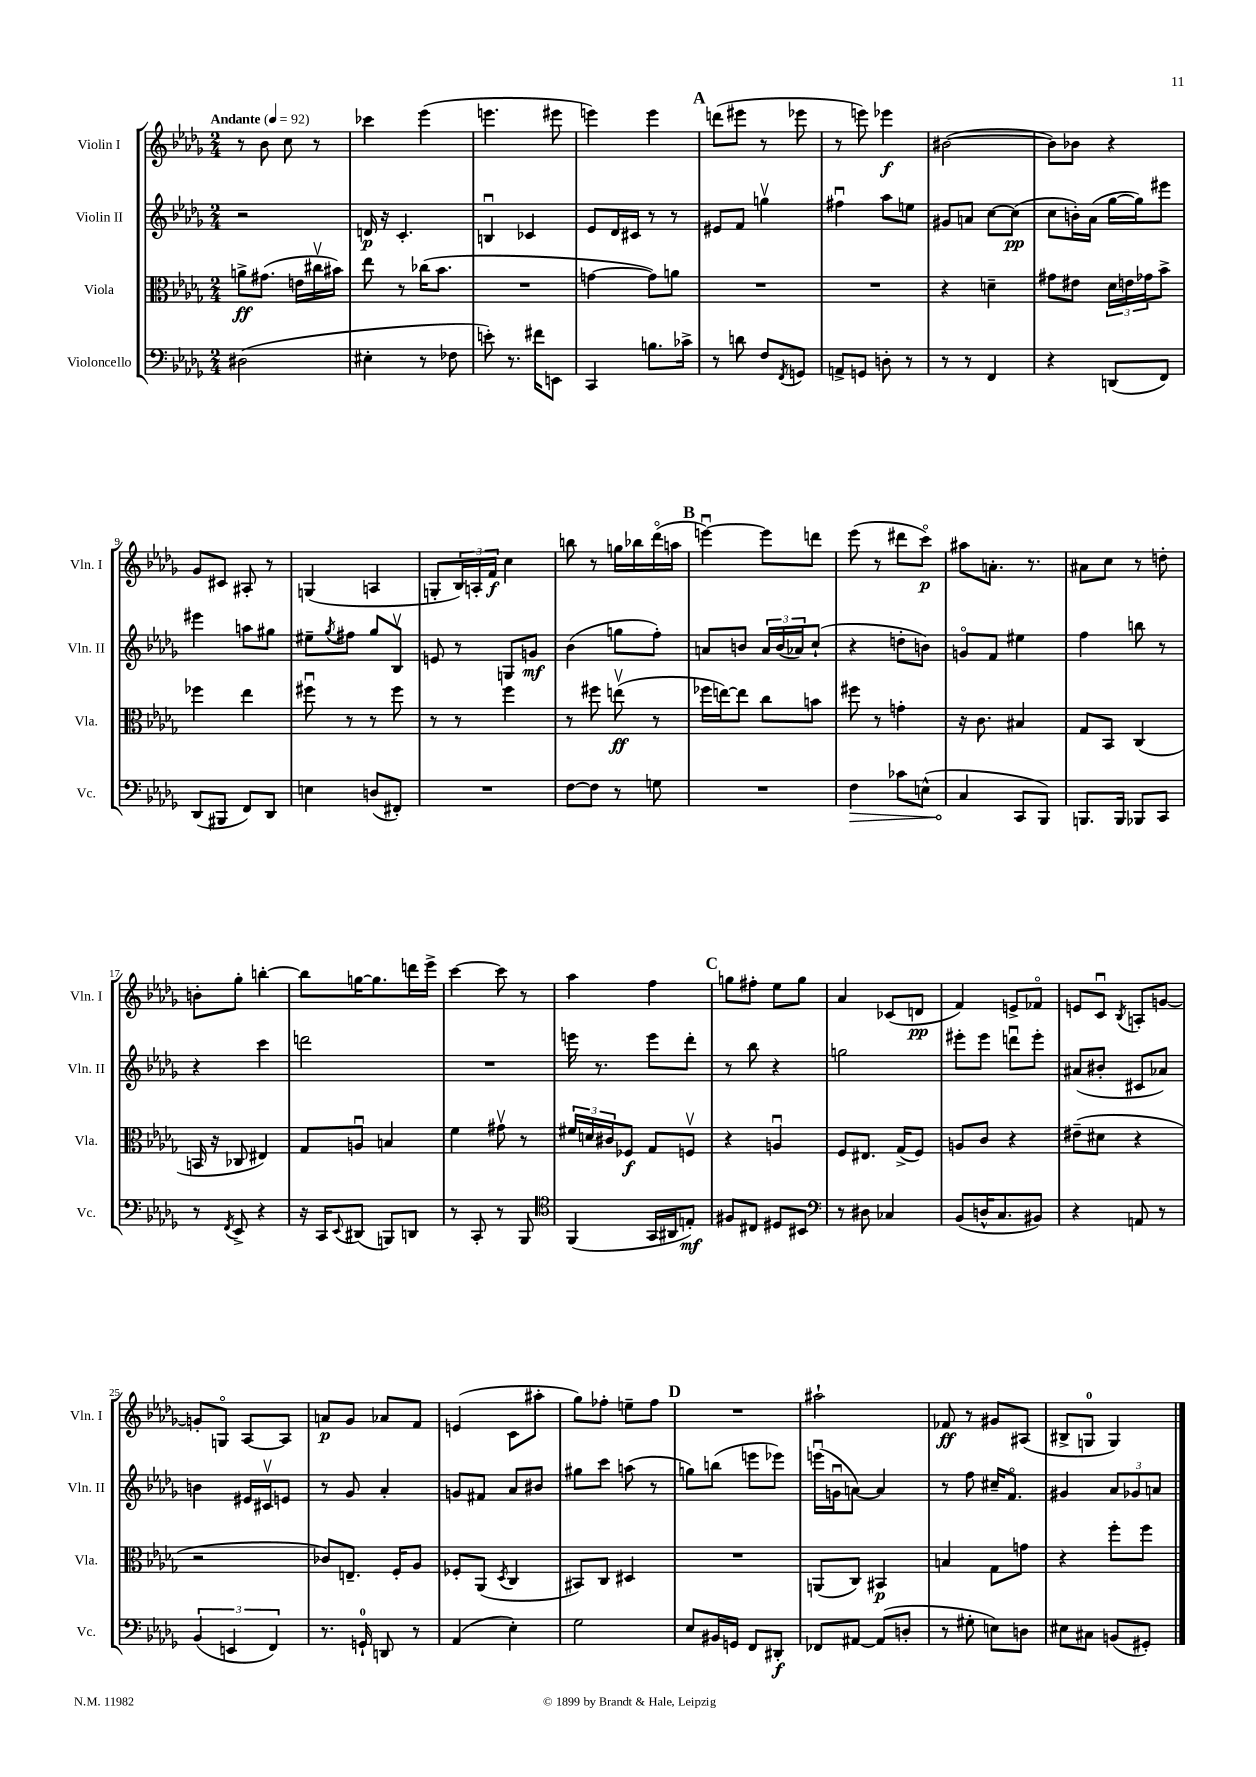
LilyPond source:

<<
\new StaffGroup <<
\new Staff = "s0" \with { instrumentName = "Violin I" shortInstrumentName = "Vln. I" } {
    \clef treble \key des \major \numericTimeSignature \time 2/4 \tempo "Andante" 4 = 92
    r8 bes'8 c''8 r8 |
    ces'''4 ees'''4( |
    e'''4. eis'''8 |
    e'''4) e'''4 |
    \mark \markup { \bold "A" } d'''8( eis'''8 r8 ees'''8 |
    r8 e'''8) ees'''4\f |
    bis'2~( |
    bis'8) bes'8 r4 |
    ges'8 cis'8 ais8-. r8 |
    g4( a4 |
    g8-. \tuplet 3/2 { bes16) a16-. f'16\f } c''4 |
    b''8 r8 g''16 bes''16 des'''16\flageolet( a''16 |
    \mark \markup { \bold "B" } e'''4~\downbow) e'''8 d'''8 |
    ees'''8( r8 dis'''8 c'''8\flageolet\p) |
    ais''8 a'8.-. r8. |
    ais'8 c''8 r8 d''8-. |
    b'8-. ges''8-. b''4~-. |
    b''8 g''16~ g''8. d'''16 ees'''16-> |
    c'''4~ c'''8 r8 |
    aes''4 f''4 |
    \mark \markup { \bold "C" } g''8 fis''8-. ees''8 g''8 |
    aes'4 ces'8( d'8\pp |
    f'4) e'8-> fes'8\flageolet |
    e'8 c'8\downbow \acciaccatura { bes8 } a8-. g'8~ |
    g'8-. g8\flageolet aes8~ aes8 |
    a'8\p ges'8 aes'8 f'8 |
    e'4( c'8 ais''8-. |
    ges''8) fes''8-. e''8-- fes''8 |
    \mark \markup { \bold "D" } R2 |
    ais''2-! |
    fes'8\ff r8 gis'8 ais8( |
    bis8-> g8-0 g4) \bar "|." |
}
\new Staff = "s1" \with { instrumentName = "Violin II" shortInstrumentName = "Vln. II" } {
    \clef treble \key des \major \numericTimeSignature \time 2/4
    r2 |
    d'16\p r16 c'4.-. |
    b4\downbow ces'4 |
    ees'8 des'16 cis'16 r8 r8 |
    \mark \markup { \bold "A" } eis'8 f'8 g''4\upbow |
    fis''4\downbow aes''8 e''8 |
    gis'8 a'8 c''8~ c''8\pp( |
    c''8 b'16-.) aes'16( ges''16~ ges''16) eis'''8 |
    eis'''4 a''8 gis''8 |
    eis''8-- \acciaccatura { ges''8 } fis''8 ges''8 bes8\upbow |
    e'8 r8 g8 g'8\mf |
    bes'4( g''8 f''8-.) |
    \mark \markup { \bold "B" } a'8 b'8 \tuplet 3/2 { a'16 b'16( aes'16) } c''8-!( |
    r4 d''8-. b'8) |
    g'8\flageolet f'8 eis''4 |
    f''4 b''8 r8 |
    r4 c'''4 |
    d'''2 |
    R2 |
    e'''16 r8. e'''8 des'''8-. |
    \mark \markup { \bold "C" } r8 bes''8 r4 |
    g''2 |
    eis'''8-. eis'''8 d'''8\downbow eis'''8-. |
    ais'8( bis'8-. cis'8 aes'8) |
    b'4 eis'16 cis'16\upbow e'8 |
    r8 ges'8 aes'4-. |
    g'8 fis'8 aes'8 bis'8 |
    gis''8 c'''8 a''8( r8 |
    \mark \markup { \bold "D" } g''8) b''8( e'''8 ees'''8) |
    e'''16\downbow( g'16\downbow a'8~) a'4 |
    r8 f''8 cis''16-- f'8.\flageolet |
    gis'4 \tuplet 3/2 { aes'8 ges'8 a'8 } \bar "|." |
}
\new Staff = "s2" \with { instrumentName = "Viola" shortInstrumentName = "Vla." } {
    \clef alto \key des \major \numericTimeSignature \time 2/4
    a'8->\ff gis'8.( e'16 cis''16\upbow bis'16) |
    ees''8 r8 ces''16( bes'8. |
    R2 |
    g'4~ g'8) a'8 |
    \mark \markup { \bold "A" } R2 |
    R2 |
    r4 d'4-- |
    gis'8 eis'8 \tuplet 3/2 { des'16 e'16 ges'16 } bes'8-> |
    fes''4 ees''4 |
    fis''8\downbow r8 r8 fis''8 |
    r8 r8 f''4 |
    r8 fis''8 e''8\upbow\ff( r8 |
    \mark \markup { \bold "B" } fes''16 e''16~) e''8 c''8 b'8 |
    fis''8 r8 g'4-. |
    r16 c'8. bis4 |
    ges8 bes,8 c4( |
    b,16 r16 ces8 eis4) |
    ges8 a8\downbow b4 |
    f'4 gis'8\upbow r8 |
    \tuplet 3/2 { fis'16 d'16 cis'16 } fes8\f ges8 f8\upbow |
    \mark \markup { \bold "C" } r4 a4\downbow |
    f8 eis8. ges16->( f8) |
    a8 c'8 r4 |
    eis'8--( dis'8 r4 |
    r2 |
    ces'8) e8.-- f16-. aes8 |
    fes8-. aes,8( \acciaccatura { des8 } c4 |
    bis,8) c8 dis4 |
    \mark \markup { \bold "D" } R2 |
    a,8( c8) bis,4\p |
    b4 ges8 g'8 |
    r4 f''8-. f''8 \bar "|." |
}
\new Staff = "s3" \with { instrumentName = "Violoncello" shortInstrumentName = "Vc." } {
    \clef bass \key des \major \numericTimeSignature \time 2/4
    dis2( |
    eis4-. r8 fes8 |
    e'8-.) r8. fis'16 e,8 |
    c,4 b8. ces'16-> |
    \mark \markup { \bold "A" } r8 d'8 f8 \acciaccatura { f,8 } g,8 |
    a,8-> g,8 d8-. r8 |
    r8 r8 f,4 |
    r4 d,8( f,8) |
    des,8( bis,,8 f,8) des,8 |
    e4 d8( fis,8-.) |
    R2 |
    f8~ f8 r8 g8 |
    \mark \markup { \bold "B" } R2 |
    \once \override Hairpin.circled-tip = ##t f4\> ces'8 e8-^( |
    c4\! c,8 bes,,8) |
    b,,8. b,,16 bes,,8 c,8 |
    r8 \acciaccatura { f,8 } ees,8-> r4 |
    r16 c,16 \appoggiatura { ees,8 } dis,8( b,,8) d,8 |
    r8 c,8-. r8 bes,,8 |
    \clef tenor f,4( ges,16 ais,16 e8-.\mf) |
    \mark \markup { \bold "C" } fis8 cis8 dis8 bis,8 |
    \clef bass r8 dis8 ces4 |
    bes,8( d16-^ c8. bis,8) |
    r4 a,8 r8 |
    \tuplet 3/2 { bes,4( e,4 f,4) } |
    r8. g,16-0-! d,8 r8 |
    aes,4( ees4-.) |
    ges2 |
    \mark \markup { \bold "D" } ees8 bis,16 g,16 f,8 dis,8-.\f |
    fes,8 ais,8~ ais,8( d8-. |
    r8 gis8-. e8) d8 |
    eis8 cis8 b,8( gis,8-.) \bar "|." |
}
>>
>>
